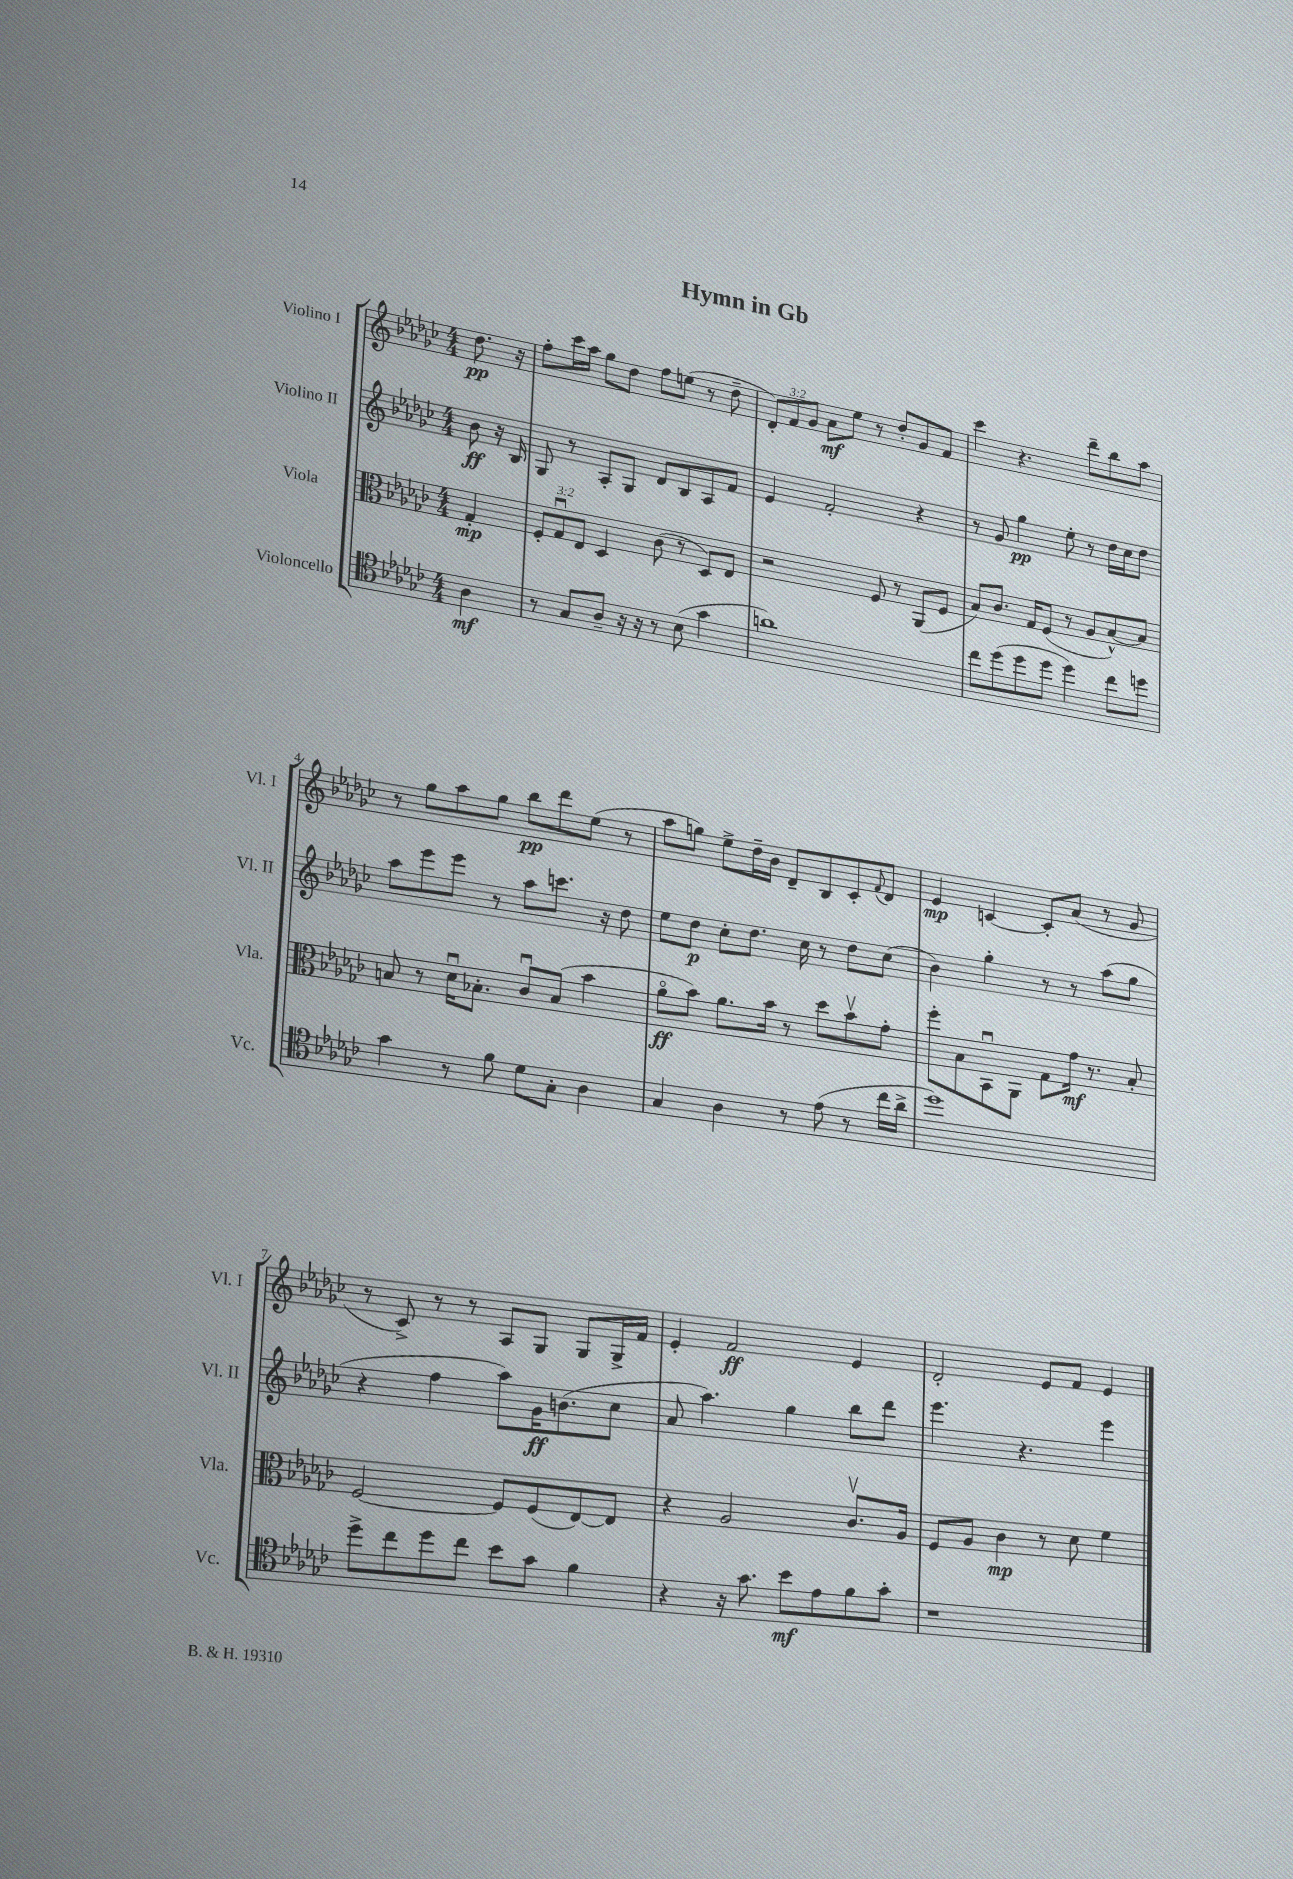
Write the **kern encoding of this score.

**kern	**dynam	**kern	**dynam	**kern	**dynam	**kern	**dynam
*part4	*part4	*part3	*part3	*part2	*part2	*part1	*part1
*staff4	*staff4	*staff3	*staff3	*staff2	*staff2	*staff1	*staff1
*I"Violoncello	*	*I"Viola	*	*I"Violino II	*	*I"Violino I	*
*I'Vc.	*	*I'Vla.	*	*I'Vl. II	*	*I'Vl. I	*
*clefC4	*	*clefC3	*	*clefG2	*	*clefG2	*
*k[b-e-a-d-g-c-]	*	*k[b-e-a-d-g-c-]	*	*k[b-e-a-d-g-c-]	*	*k[b-e-a-d-g-c-]	*
*M4/4	*	*M4/4	*	*M4/4	*	*M4/4	*
=	=	=	=	=	=	=	=
4A-\	mf	4G-'/	mp	8b-\	ff	8.dd-\	pp
.	.	.	.	16r	.	.	.
.	.	.	.	16B-/	.	16r	.
=1	=1	=1	=1	=1	=1	=1	=1
8r	.	12F'/L	.	8G-/	.	8ff'\L	.
.	.	12G-u/	.	.	.	.	.
8G-/L	.	.	.	8r	.	16ccc-\L	.
.	.	12E-/J	.	.	.	.	.
.	.	.	.	.	.	16aa-\JJ	.
8A-~/J	.	4D-/	.	8A-'/L	.	8gg-\L	.
16r	.	.	.	8G-/J	.	8dd-\J	.
16r	.	.	.	.	.	.	.
8r	.	(8c-\	.	8d-/L	.	8ff\L	.
(8B-\	.	8r	.	8B-/	.	(8een\J	.
4g-\	.	8D-/L)	.	8A-/	.	8r	.
.	.	8E-/J	.	8f/J	.	8dd-~\	.
=2	=2	=2	=2	=2	=2	=2	=2
1an)	.	2r	.	4e-/	.	12d-'/L)	.
.	.	.	.	.	.	12f/	.
.	.	.	.	.	.	12g-/J	.
.	.	.	.	2f'/	.	8a-\L	mf
.	.	.	.	.	.	8ee-\J	.
.	.	8F/	.	.	.	8r	.
.	.	8r	.	.	.	8dd-'/L	.
.	.	(8AA-/L	.	4r	.	8g-/	.
.	.	8F/J	.	.	.	8f/J	.
=3	=3	=3	=3	=3	=3	=3	=3
8cc-\L	.	8B-/L)	.	8r	.	4ccc-\	.
(8dd-\	.	8.c-/J	.	8g-/	.	.	.
8dd-\	.	.	.	4gg-\	pp	4.r	.
.	.	16G-/KL	.	.	.	.	.
8dd-\J	.	(8F/J	.	.	.	.	.
4dd-\)	.	8r	.	8ee-'\	.	.	.
.	.	8A-/L	.	8r	.	8ddd-~\L	.
8cc-\L	.	[8B-^^/)	.	16dd-\LL	.	8bb-\	.
.	.	.	.	16cc-\J	.	.	.
8ddn\J	.	8B-/J]	.	8dd-\J	.	8aa-\J	.
!!LO:LB:g=z
=4	=4	=4	=4	=4	=4	=4	=4
4g-\	.	8Bn/	.	8aa-\L	.	8r	.
.	.	8r	.	8eee-\	.	8gg-\L	.
8r	.	16d-u\KL	.	8eee-\J	.	8aa-\	.
.	.	8.B-X'\J	.	.	.	.	.
8f\	.	.	.	8r	.	8gg-\J	.
8d-\L	.	8c-u/L	.	8aa-\L	.	8bb-\L	pp
8G-'\J	.	(8B-/J	.	8.cccn\J	.	8ddd-\	.
4A-\	.	4b-\	.	.	.	(8ee-\J	.
.	.	.	.	16r	.	.	.
.	.	.	.	8dd-\	.	8r	.
=5	=5	=5	=5	=5	=5	=5	=5
4G-/	.	8a-\L	ff	8ee-\L	.	8aa-\L	.
.	.	8b-\J)	.	8dd-\J	p	8ggn\J)	.
4A-\	.	8.a-\L	.	8cc-'\L	.	8ee-^\L	.
.	.	.	.	8.dd-\J	.	16dd-~\L	.
.	.	16b-\Jk	.	.	.	16b-\JJ	.
8r	.	8r	.	.	.	8d-~/L	.
.	.	.	.	16cc-\	.	.	.
(8e-\	.	8dd-\L	.	8r	.	8B-/	.
8r	.	8b-v\	.	8dd-\L	.	8c-'/	.
.	.	.	.	.	.	8qqf/	.
16cc-\LL	.	8g-'\J	.	(8cc-\J	.	8d-/J	.
16a-^\JJ	.	.	.	.	.	.	.
=6	=6	=6	=6	=6	=6	=6	=6
1dd-)	.	8ff'\L	.	4b-\)	.	4e-/	mp
.	.	8B-\	.	.	.	.	.
.	.	8BB-u\	.	4gg-'\	.	[4cn/	.
.	.	8AA-\J	.	.	.	.	.
.	.	8G-\L	.	8r	.	8c'/L]	.
.	.	16g-\Jk	mf	8r	.	(8a-/J	.
.	.	8.r	.	.	.	.	.
.	.	.	.	(8aa-\L	.	8r	.
.	.	8B-'/	.	8gg-\J	.	8g-/	.
!!LO:LB:g=z
=7	=7	=7	=7	=7	=7	=7	=7
8dd-^\L	.	[2F/	.	4r	.	8r	.
8cc-\	.	.	.	.	.	8c-^/)	.
8dd-\	.	.	.	4ff\	.	8r	.
8cc-\J	.	.	.	.	.	8r	.
8b-\L	.	8F/L]	.	8aa-\L)	.	8A-/L	.
8g-\J	.	(8F/	.	16g-\K	ff	8G-/J	.
.	.	.	.	(8.bn\	.	.	.
4f\	.	[8E-/)	.	.	.	8G-/L	.
.	.	8E-/J]	.	8cc-\J	.	16G-^/L	.
.	.	.	.	.	.	16f/JJ	.
=8	=8	=8	=8	=8	=8	=8	=8
4r	.	4r	.	8a-/	.	4e-'/	.
.	.	.	.	4.aa-\)	.	.	.
16r	.	2A-/	.	.	.	2f/	ff
8.g-\	.	.	.	.	.	.	.
8b-\L	mf	.	.	4gg-\	.	.	.
8e-\	.	.	.	.	.	.	.
8f\	.	8.c-v/L	.	8bb-\L	.	4e-/	.
8g-'\J	.	.	.	8ddd-\J	.	.	.
.	.	16A-/Jk	.	.	.	.	.
=9	=9	=9	=9	=9	=9	=9	=9
1r	.	8F/L	.	4.eee-\	.	2d-'/	.
.	.	8A-/J	.	.	.	.	.
.	.	4c-\	mp	.	.	.	.
.	.	.	.	4.r	.	.	.
.	.	8r	.	.	.	8e-/L	.
.	.	8d-\	.	.	.	8f/J	.
.	.	4f\	.	4eee-\	.	4e-/	.
==	==	==	==	==	==	==	==
*-	*-	*-	*-	*-	*-	*-	*-
